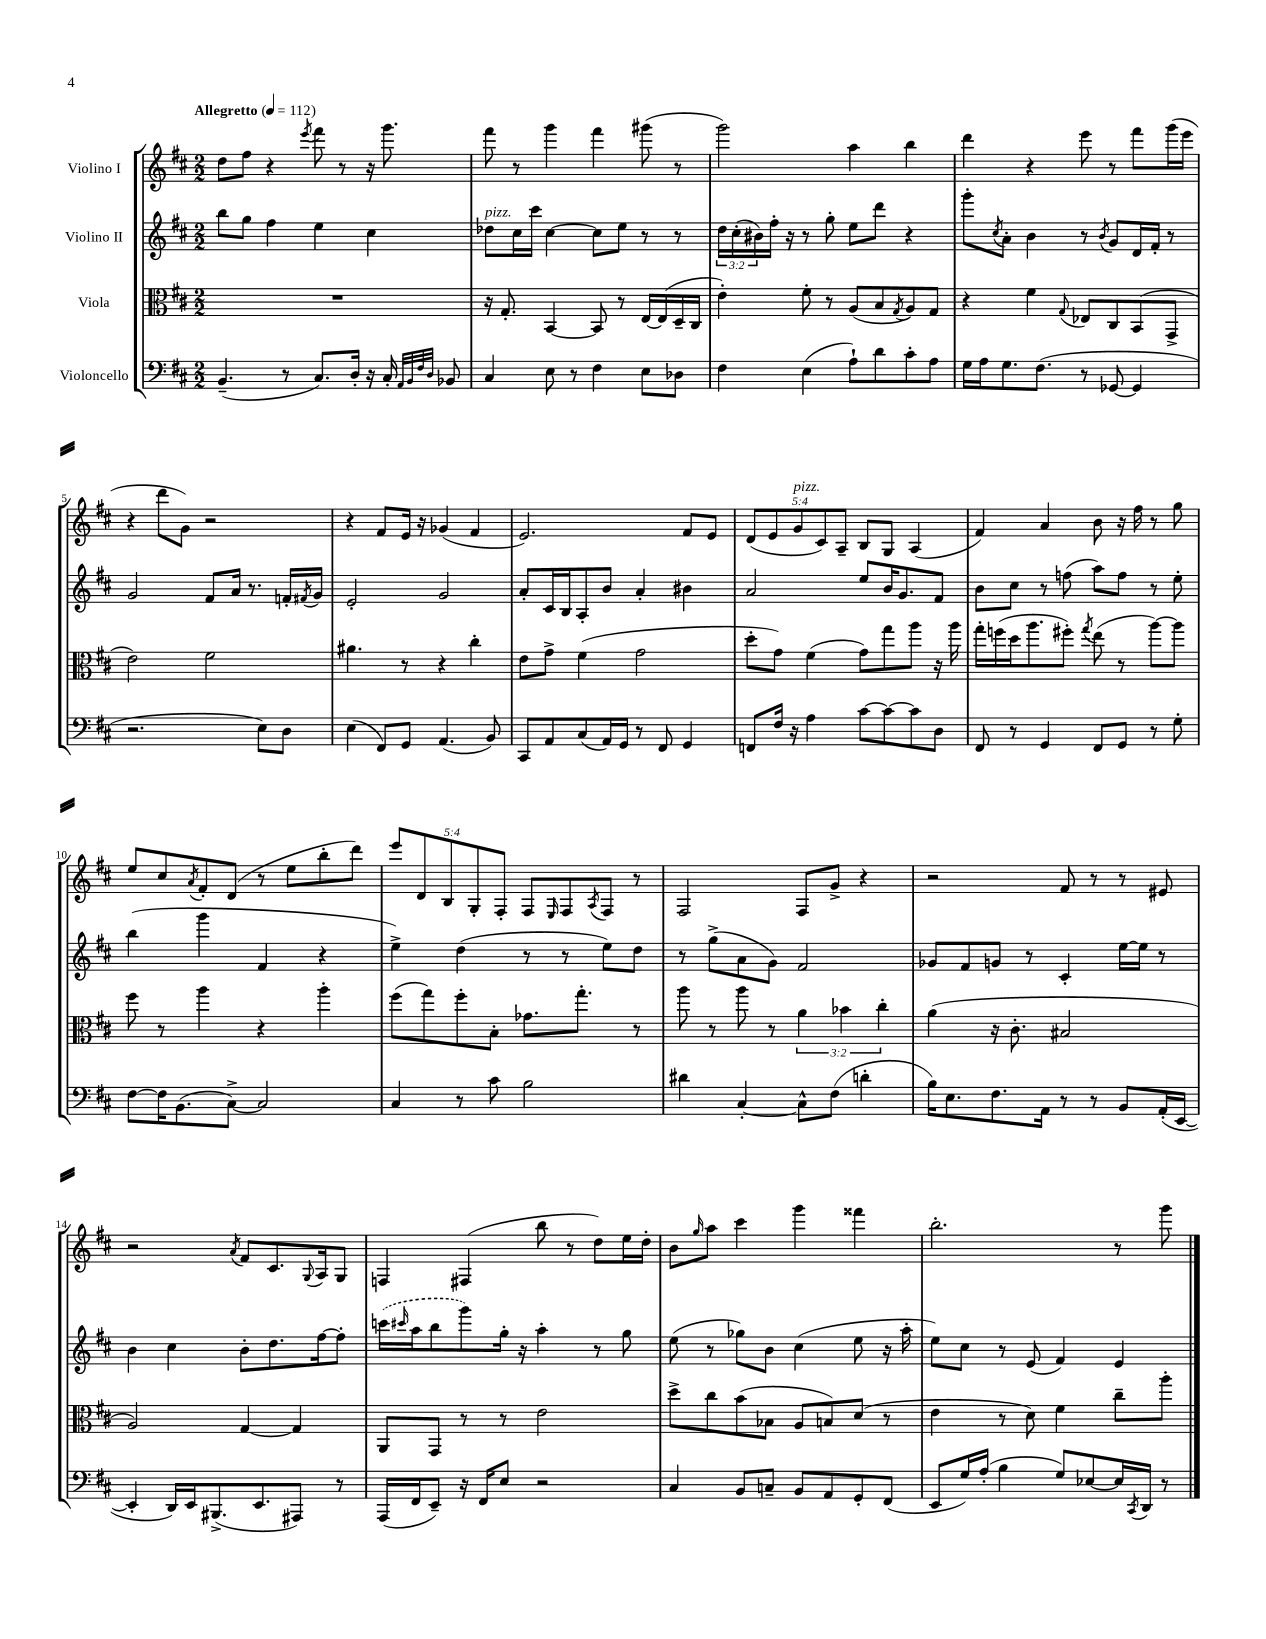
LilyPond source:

<<
\new StaffGroup <<
\new Staff = "s0" \with { instrumentName = "Violino I" } {
    \clef treble \key d \major \numericTimeSignature \time 2/2 \override Staff.TupletNumber.text = #tuplet-number::calc-fraction-text \tempo "Allegretto" 4 = 112
    d''8 fis''8 r4 \acciaccatura { e'''8 } fis'''8 r8 r16 g'''8. |
    fis'''8 r8 g'''4 fis'''4 gis'''8( r8 |
    g'''2) a''4 b''4 |
    d'''4 r4 e'''8 r8 fis'''8 g'''16( e'''16 |
    r4 d'''8 g'8) r2 |
    r4 fis'8 e'16 r16 ges'4( fis'4 |
    e'2.) fis'8 e'8 |
    \tuplet 5/4 { d'8( e'8 g'8^\markup { \italic "pizz." } cis'8) a8-- } b8 g8 a4( |
    fis'4) a'4 b'8 r16 fis''16 r8 g''8 |
    e''8 cis''8 \acciaccatura { a'8 } fis'8-. d'8( r8 e''8 b''8-. d'''8) |
    \tuplet 5/4 { e'''8 d'8 b8 g8-. fis8-. } fis8 \grace { e16 } fis8 \acciaccatura { a8 } fis8 r8 |
    fis2 fis8 g'8-> r4 |
    r2 fis'8 r8 r8 eis'8 |
    r2 \acciaccatura { a'8 } fis'8 cis'8. \appoggiatura { g8 } a16 g8 |
    f4 fis4( b''8 r8 d''8) e''16 d''16-. |
    b'8 \grace { g''16 } a''8 cis'''4 g'''4 fisis'''4 |
    b''2.-. r8 g'''8 \bar "|." |
}
\new Staff = "s1" \with { instrumentName = "Violino II" } {
    \clef treble \key d \major \numericTimeSignature \time 2/2 \override Staff.TupletNumber.text = #tuplet-number::calc-fraction-text
    b''8 g''8 fis''4 e''4 cis''4 |
    des''8^\markup { \italic "pizz." } cis''16 cis'''16 cis''4~ cis''8 e''8 r8 r8 |
    \tuplet 3/2 { d''16 cis''16-.( bis'16) } fis''16-. r16 r8 g''8-. e''8 d'''8 r4 |
    g'''8-. \acciaccatura { cis''8 } a'8-. b'4 r8 \acciaccatura { b'8 } g'8 d'16 fis'16-. r8 |
    g'2 fis'8 a'16 r8. f'16-. \acciaccatura { fis'8 } g'16 |
    e'2-. g'2 |
    a'8-. cis'16 b16 a8-. b'8 a'4-. bis'4 |
    a'2 e''8 b'16 g'8. fis'8 |
    b'8 cis''8 r8 f''8( a''8) f''8 r8 e''8-. |
    b''4( g'''4 fis'4 r4 |
    e''4->) d''4( r8 r8 e''8) d''8 |
    r8 g''8->( a'8 g'8) fis'2 |
    ges'8 fis'8 g'8 r8 cis'4-. e''16~ e''16 r8 |
    b'4 cis''4 b'8-. d''8. fis''16~ fis''8-. |
    \once \slurDashed c'''16( \grace { cis'''16 } a''16 b''8 g'''8) g''16-. r16 a''4-. r8 g''8 |
    e''8( r8 ges''8) b'8 cis''4( e''8 r16 a''16-. |
    e''8) cis''8 r8 e'8( fis'4) e'4 \bar "|." |
}
\new Staff = "s2" \with { instrumentName = "Viola" } {
    \clef alto \key d \major \numericTimeSignature \time 2/2 \override Staff.TupletNumber.text = #tuplet-number::calc-fraction-text
    R1 |
    r16 g8.-. b,4~ b,8 r8 e16~ e16( d16-- cis16 |
    e'4-.) fis'8-. r8 a8( b8 \acciaccatura { g8 } a8) g8 |
    r4 fis'4 \appoggiatura { g8 } ees8 cis8 b,8( g,8-> |
    e'2) fis'2 |
    ais'4. r8 r4 cis''4-. |
    e'8 g'8-> fis'4( g'2 |
    d''8-. g'8) fis'4( g'8) g''8 a''8 r16 a''16 |
    g''16-. f''16( d''16 a''8. fis''8-.) \acciaccatura { g''8 } e''8( r8 a''8~) a''8 |
    fis''8 r8 a''4 r4 a''4-. |
    fis''8( g''8) fis''8-. b8-. ges'8. g''8.-. r8 |
    a''8 r8 a''8 r8 \tuplet 3/2 { a'4 bes'4 cis''4-. } |
    a'4( r16 cis'8.-. bis2 |
    a2) g4~ g4 |
    a,8 g,8 r8 r8 e'2 |
    d''8-> cis''8 b'8( bes8 a8 b8) d'8( r8 |
    e'4 r8 d'8) fis'4 cis''8-- a''8-. \bar "|." |
}
\new Staff = "s3" \with { instrumentName = "Violoncello" } {
    \clef bass \key d \major \numericTimeSignature \time 2/2
    b,4.--( r8 cis8.) d16-. r16 cis16-. \grace { a,32 b,32 fis32 d32 } bes,8 |
    cis4 e8 r8 fis4 e8 des8 |
    fis4 e4( a8-!) d'8 cis'8-. a8 |
    g16 a16 g8. fis8.( r8 ges,8~ ges,4 |
    r2. e8) d8 |
    e4( fis,8) g,8 a,4.( b,8) |
    cis,8 a,8 cis8( a,16) g,16 r8 fis,8 g,4 |
    f,8 fis16 r16 a4 cis'8~ cis'8~ cis'8 d8 |
    fis,8 r8 g,4 fis,8 g,8 r8 g8-. |
    fis8~ fis16 b,8.( cis8~->) cis2 |
    cis4 r8 cis'8 b2 |
    dis'4 cis4~-. cis8-^ fis8( d'4-. |
    b16) e8. fis8. a,16 r8 r8 b,8 a,16-.( e,16~ |
    e,4-. d,16) e,16 bis,,8.->( e,8. ais,,8) r8 |
    a,,16( fis,16 e,8--) r16 fis,16 e8 r2 |
    cis4 b,8 c8-- b,8 a,8 g,8-. fis,8( |
    e,8 g16) a16-.( b4 g8) ees8~ ees16 \acciaccatura { cis,8 } d,16 r8 \bar "|." |
}
>>
>>
